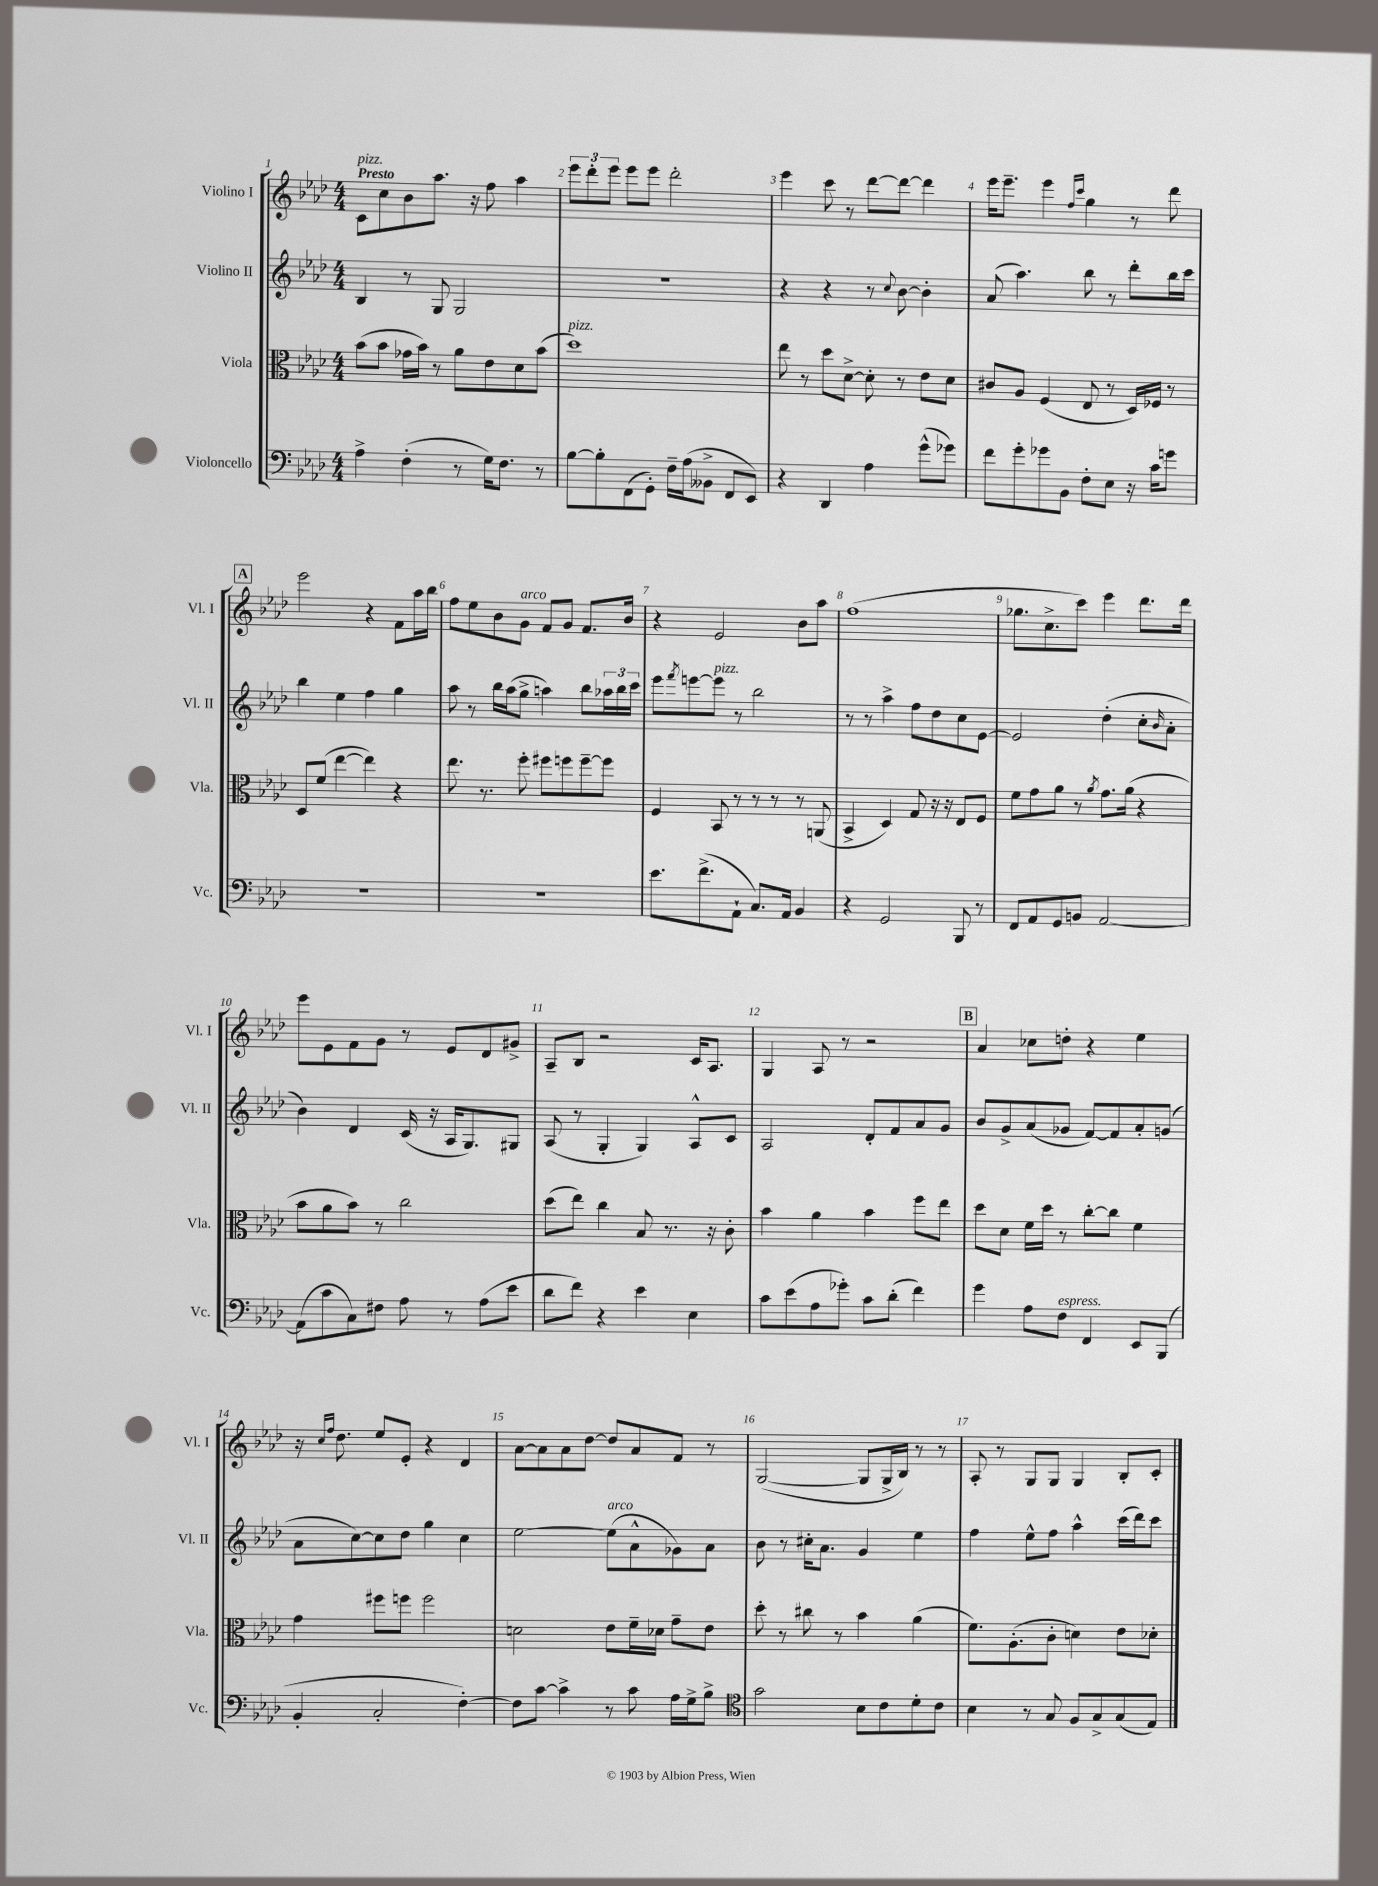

**kern	**kern	**kern	**kern
*staff4	*staff3	*staff2	*staff1
*clefF4	*clefC3	*clefG2	*clefG2
*k[b-e-a-d-]	*k[b-e-a-d-]	*k[b-e-a-d-]	*k[b-e-a-d-]
*M4/4	*M4/4	*M4/4	*M4/4
4A-^	(8b-	4B-	8c
.	8b-	.	8cc
(4F'	16g-	8r	8b-
.	16b-)	.	.
.	8r	8G	8.aa-
8r	8a-	2G	.
.	.	.	16r
16G)	8e-	.	8ff
8.F	.	.	.
.	8d-	.	4aa-
8r	(8b-	.	.
=	=	=	=
[8B-	1dd-)	1r	12eee-
.	.	.	12ddd-'
8B-']	.	.	.
.	.	.	12eee-
(8FF	.	.	8eee-
8GG')	.	.	8eee-
16F~	.	.	2ddd-'
(16A-	.	.	.
8BB--^	.	.	.
8FF	.	.	.
8EE-)	.	.	.
=	=	=	=
4r	8ee-	4r	4eee-
.	8r	.	.
4DD-	8dd-	4r	8ccc
.	[8d-^	.	8r
4A-	8d-']	8r	[8ddd-
.	.	8qqcc	.
.	8r	[8b-	8ddd-_
(8g^^	8e-	4b-']	4ddd-]
8g-)	8d-	.	.
=	=	=	=
8f	8c#	(8a-	16eee-
.	.	.	8.eee-~
8g'	8A-	4.aa-)	.
8g-	(4F	.	4eee-
8BB-	.	.	.
.	.	.	16qqff
.	.	.	16qqccc
8F'	8E-	8bb-	4gg
8E-	8r	8r	.
16r	16D-)	8ddd-'	8r
16c	16F-	.	.
8g	8r	16bb-	8ddd-
.	.	16ccc	.
=	=	=	=
1r	8D-	4bb-	2eee-
.	(8f	.	.
.	[4ee-	4ee-	.
.	4ee-])	4ff	4r
.	4r	4gg	8f
.	.	.	16aa-
.	.	.	16bb-
=	=	=	=
1r	8.ee-	8aa-	8ff
.	.	8r	8ee-
.	8.r	.	.
.	.	16bb-	8b-
.	.	(16aa-	.
.	8ff'	8gg^	8g
.	8ff#	4aa)	8f
.	8ff	.	8g
.	[8ff~	8bb-	8.f
.	8ff]	24aa-	.
.	.	24bb-	.
.	.	.	16b-
.	.	24ccc	.
=	=	=	=
8.e-	4F	8eee-	4r
.	.	8qfff	.
.	.	[8eee	.
(8.f^	.	.	.
.	8BB-	8eee]	2e-
8AA-`	8r	8r	.
8.C)	8r	2bb-	.
.	8r	.	.
16AA-	.	.	.
4BB-	8r	.	8b-
.	(8AA	.	8aa-
=	=	=	=
4r	4BB-^	8r	(1ff
.	.	8r	.
2GG	4D-)	4aa-^	.
.	8G	8ff	.
.	16r	8dd-	.
.	16r	.	.
8BBB-	8E-	8cc	.
8r	8F	[8e-	.
=	=	=	=
8FF	8f	2e-]	8.gg-
8AA-	8g	.	.
.	.	.	8.cc^
8GG	8a-	.	.
8BB	8r	.	8ccc)
.	8qa-	.	.
[2AA-	8.g	(4dd-'	4eee-
.	(16a-	.	.
.	4r	8cc'	8.ddd-
.	.	16qqb-	.
.	.	8a-'	.
.	.	.	16ddd-
=	=	=	=
(8AA-]	8b-	4b-)	8eee-
8c	8a-	.	8e-
8C)	8b-)	4d-	8f
8F#	8r	.	8g
8A-	2cc	(16c	8r
.	.	16r	.
8r	.	16A-	8e-
.	.	8.G)	.
(8A-	.	.	8d-
8e-	.	8G#	8g#^
=	=	=	=
8d-	(8dd-	(8A-	8A-~
8f)	8ee-)	8r	8B-
4r	4cc	4G'	2r
4e-	8B-	4G)	.
.	8.r	.	.
4E-	.	8A-^^	16c
.	16r	.	8.A-
.	8c'	8c	.
=	=	=	=
8c	4b-	2A-	4G
(8e-	.	.	.
8A-	4a-	.	8A-
8g-')	.	.	8r
8c	4b-	8d-'	2r
(8d-'	.	8f	.
4f)	8ff	8a-	.
.	8ee-	8g	.
=	=	=	=
4g	8dd-	8b-	4a-
.	8d-	8g^	.
8A-	16f	(8a-	8cc-
.	16dd-	.	.
8F	8r	8g-	8dd'
4FF	[8cc'	[8f)	4r
.	8cc]	8f]	.
8EE-	4f	8a-'	4ee-
(8BBB-	.	(8g	.
=	=	=	=
4BB-'	4g	8a-	16r
.	.	.	16qqcc
.	.	.	16qqff
.	.	.	8.dd-
.	.	[8cc)	.
2C'	8ff#	8cc]	8ee-
.	8ff	8dd-	8e-'
.	2ff	4gg	4r
[4F')	.	4cc	4d-
=	=	=	=
8F]	2d	[2ee-	[8a-
[8c	.	.	8a-]
4c^]	.	.	8a-
.	.	.	[8dd-
8r	8e-	(8ee-]	8dd-]
8c	16f~	8a-^^	8a-
.	16d-	.	.
16A-	8g~	8g-)	8f
16G^	.	.	.
8B-^	8e-	8a-	8r
=	=	=	=
*clefC4	*	*	*
2g	8dd-'	8b-	([2G
.	8r	8r	.
.	8cc#	16cc#'	.
.	.	8.a-	.
.	8r	.	.
8B-	4b-	4g	8G]
8c	.	.	16G^
.	.	.	16B-)
8d-'	(4a-	4ee-	8r
8c	.	.	8r
=	=	=	=
4B-	8.f)	4ff	8A-'
.	.	.	8r
.	(8.A-'	.	.
8r	.	8ee-^^	8G
8G	8c'	8ff	8G
8F	4d)	4aa-^^	4G
8G^	.	.	.
(8G	8e-	(16ccc	8B-'
.	.	16ddd-)	.
8E-)	8d-'	8ccc	8c'
==	==	==	==
*-	*-	*-	*-
